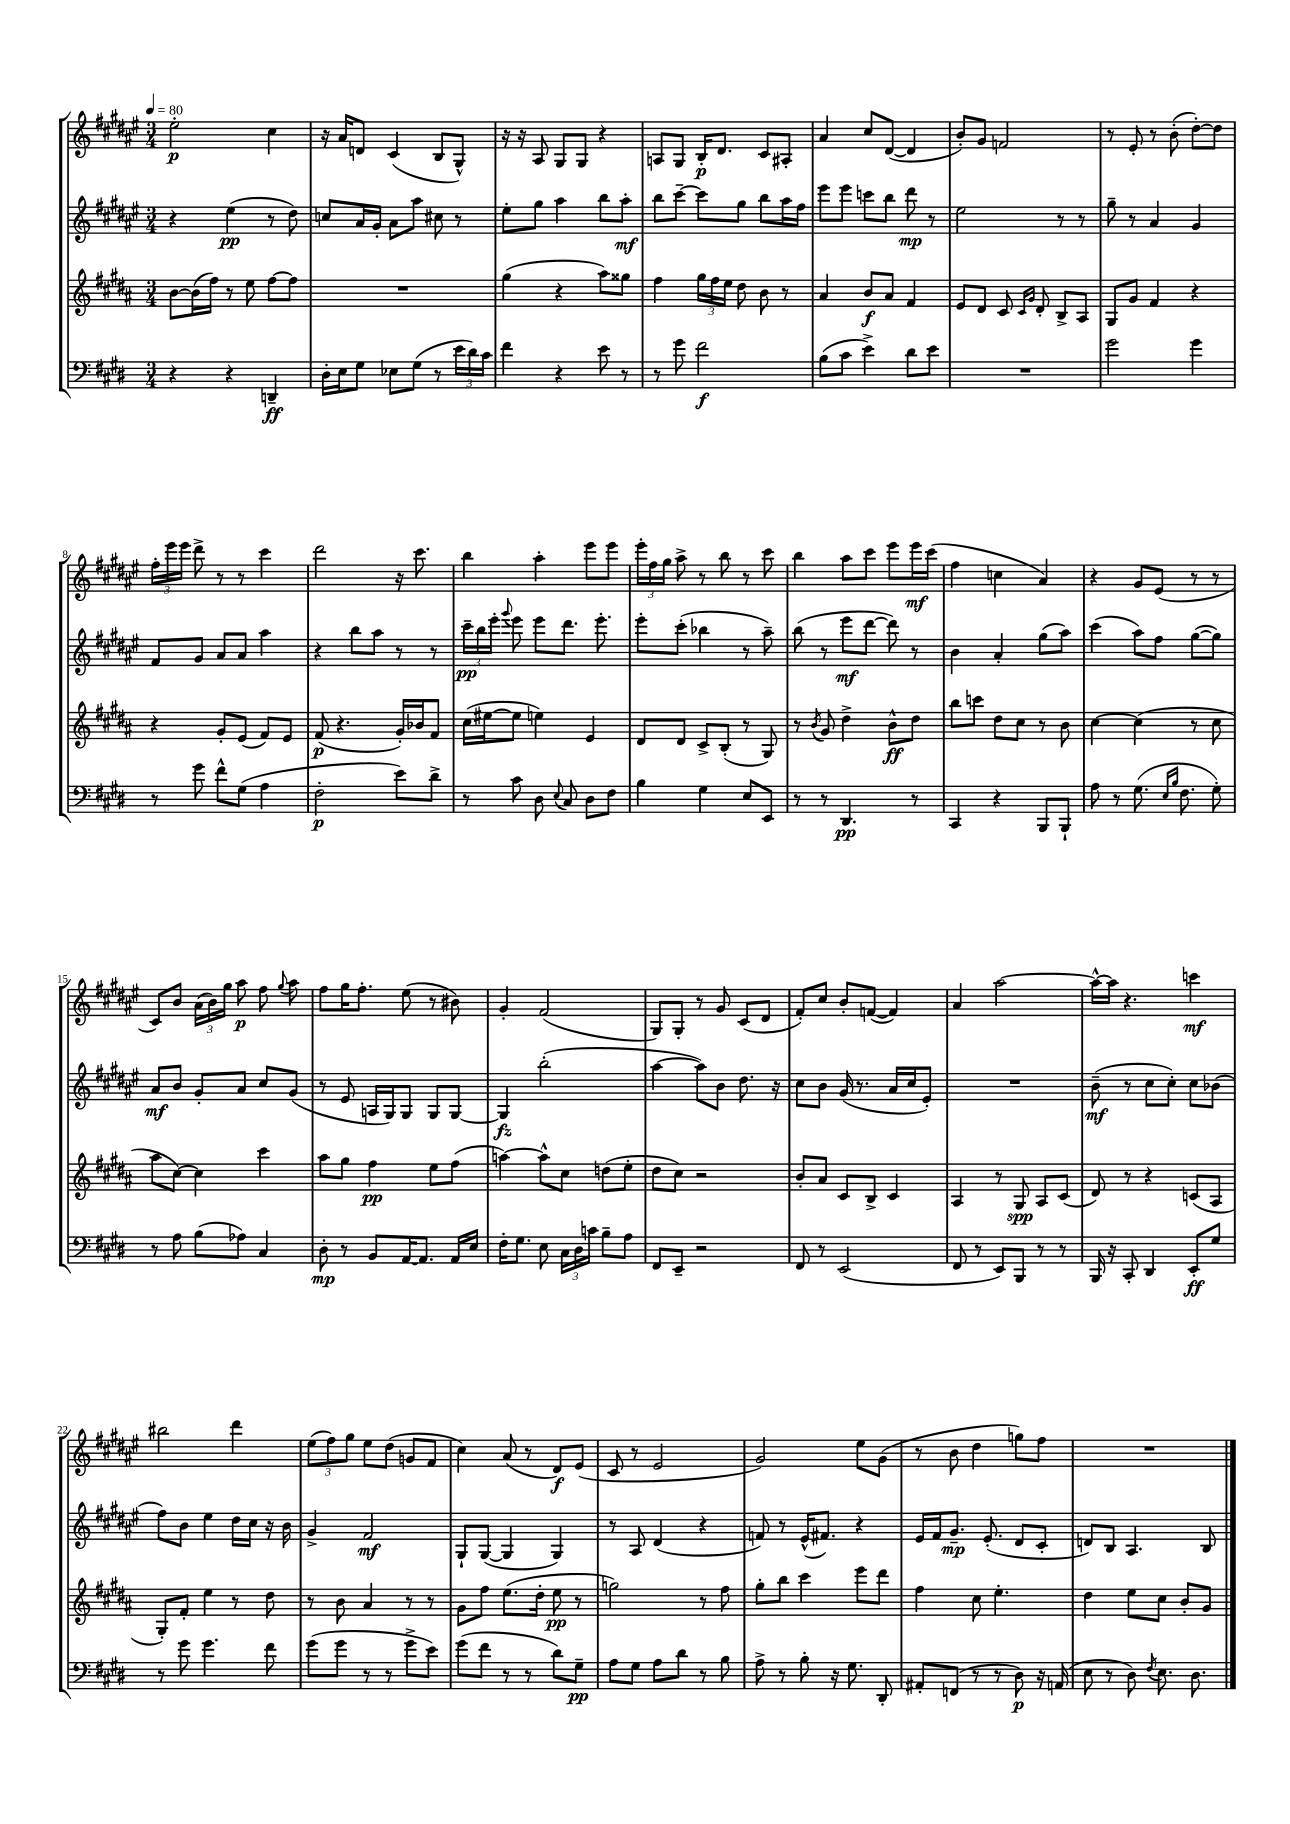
<<
\new StaffGroup <<
\new Staff = "s0" {
    \clef treble \key fis \major \numericTimeSignature \time 3/4 \tempo 4 = 80
    \autoBeamOff eis''2-.\p cis''4 |
    r16 ais'16[ d'8] cis'4( b8[ gis8]-^) |
    r16 r16 ais8 gis8[ gis8] r4 |
    a8[ gis8] b16[-.\p dis'8.] cis'8[ ais8]-. |
    ais'4 cis''8[ dis'8]~( dis'4 |
    b'8[-.) gis'8] f'2 |
    r8 eis'8-. r8 b'8-.( dis''8[~-.) dis''8] |
    \tuplet 3/2 { fis''16[-. eis'''16 eis'''16] } dis'''8-> r8 r8 cis'''4 |
    dis'''2 r16 cis'''8. |
    b''4 ais''4-. eis'''8[ eis'''8] |
    \tuplet 3/2 { eis'''16[-. fis''16 gis''16] } ais''8-> r8 b''8 r8 cis'''8 |
    b''4 ais''8[ cis'''8] eis'''8[ eis'''16\mf cis'''16]( |
    fis''4 c''4 ais'4) |
    r4 gis'8[ eis'8]( r8 r8 |
    cis'8[) b'8] \tuplet 3/2 { ais'16[( b'16) gis''16] } ais''8\p fis''8 \appoggiatura { gis''8 } ais''8 |
    fis''8[ gis''16 fis''8.]-. eis''8( r8 bis'8) |
    gis'4-. fis'2( |
    gis8[) gis8]-. r8 gis'8 cis'8[( dis'8] |
    fis'8[-.) cis''8] b'8[-. f'8]~( f'4) |
    ais'4 ais''2~ |
    ais''16[~-^ ais''16] r4. c'''4\mf |
    bis''2 dis'''4 |
    \tuplet 3/2 { eis''8[( fis''8) gis''8] } eis''8[ dis''8]( g'8[ fis'8] |
    cis''4) ais'8( r8 dis'8[\f) eis'8]( |
    cis'8 r8 eis'2 |
    gis'2) eis''8[ gis'8]( |
    r8 b'8 dis''4 g''8[) fis''8] |
    R2. \bar "|." |
}
\new Staff = "s1" {
    \clef treble \key fis \major \numericTimeSignature \time 3/4
    \autoBeamOff r4 eis''4\pp( r8 dis''8) |
    c''8[ ais'16 gis'16]-. ais'8[ ais''8] cis''8 r8 |
    eis''8[-. gis''8] ais''4 b''8[ ais''8]-.\mf |
    b''8[ cis'''8]~-- cis'''8[ gis''8] b''8[ ais''16 fis''16] |
    eis'''8[ eis'''8] c'''8[ b''8] dis'''8\mp r8 |
    eis''2 r8 r8 |
    gis''8-- r8 ais'4 gis'4 |
    fis'8[ gis'8] ais'8[ ais'8] ais''4 |
    r4 b''8[ ais''8] r8 r8 |
    \tuplet 3/2 { cis'''16[--\pp b''16 eis'''16]-. } \appoggiatura { gis'''8 } eis'''8 eis'''8[ dis'''8.] eis'''8.-. |
    eis'''8[-. cis'''8]-.( bes''4 r8 ais''8--) |
    b''8( r8 eis'''8[\mf dis'''8]~ dis'''8) r8 |
    b'4 ais'4-. gis''8[( ais''8]) |
    cis'''4( ais''8[) fis''8] gis''8[~( gis''8]) |
    ais'8[\mf b'8] gis'8[-. ais'8] cis''8[ gis'8]( |
    r8 eis'8 a16[ gis16) gis8] gis8[ gis8]~ |
    gis4\fz b''2-.( |
    ais''4~ ais''8[) b'8] dis''8. r16 |
    cis''8[ b'8] gis'16( r8. ais'16[ cis''16 eis'8]-.) |
    R2. |
    b'8--\mf( r8 cis''8[ cis''8]-.) cis''8[ bes'8]( |
    fis''8[) b'8] eis''4 dis''16[ cis''16] r16 b'16 |
    gis'4-> fis'2\mf |
    gis8[-! gis8]~( gis4 gis4) |
    r8 ais8 dis'4( r4 |
    f'8) r8 eis'16[-^( fis'8.]) r4 |
    eis'16[ fis'16 gis'8.]--\mp eis'8.-.( dis'8[ cis'8]-. |
    d'8[) b8] ais4. b8 \bar "|." |
}
\new Staff = "s2" {
    \clef treble \key b \major \numericTimeSignature \time 3/4
    \autoBeamOff b'8[~ b'16( fis''16]) r8 e''8 fis''8[~ fis''8] |
    R2. |
    gis''4( r4 ais''8[) gisis''8] |
    fis''4 \tuplet 3/2 { gis''16[ fis''16 e''16] } dis''8 b'8 r8 |
    ais'4 b'8[\f ais'8] fis'4 |
    e'8[ dis'8] cis'8 \grace { cis'16[ gis'16] } dis'8-. b8[-> ais8] |
    gis8[ gis'8] fis'4 r4 |
    r4 gis'8[-. e'8]( fis'8[) e'8] |
    fis'8\p( r4. gis'16[-.) bes'16 fis'8] |
    cis''16[( eis''16~ eis''8] e''4) e'4 |
    dis'8[ dis'8] cis'8[-> b8]-.( r8 gis8) |
    r8 \acciaccatura { b'8 } gis'8 dis''4-> b'8[-^\ff dis''8] |
    b''8[ c'''8] dis''8[ cis''8] r8 b'8 |
    cis''4~ cis''4( r8 cis''8 |
    ais''8[ cis''8]~) cis''4 cis'''4 |
    ais''8[ gis''8] fis''4\pp e''8[ fis''8]( |
    a''4~) a''8[-^ cis''8] d''8[( e''8]-. |
    dis''8[ cis''8]) r2 |
    b'8[-. ais'8] cis'8[ b8]-> cis'4 |
    ais4 r8 gis8\spp ais8[ cis'8]( |
    dis'8) r8 r4 c'8[( ais8] |
    gis8[-.) fis'8]-. e''4 r8 dis''8 |
    r8 b'8 ais'4 r8 r8 |
    gis'8[ fis''8] e''8.[( dis''16]-. e''8\pp r8 |
    g''2) r8 fis''8 |
    gis''8[-. b''8] cis'''4 e'''8[ dis'''8] |
    fis''4 cis''8 e''4.-. |
    dis''4 e''8[ cis''8] b'8[-. gis'8] \bar "|." |
}
\new Staff = "s3" {
    \clef bass \key e \major \numericTimeSignature \time 3/4
    \autoBeamOff r4 r4 d,4--\ff |
    dis16[-. e16 gis8] ees8[ gis8]( r8 \tuplet 3/2 { e'16[ dis'16) cis'16] } |
    fis'4 r4 e'8 r8 |
    r8 gis'8 fis'2\f |
    b8[( cis'8] e'4->) dis'8[ e'8] |
    R2. |
    gis'2 gis'4 |
    r8 gis'8 fis'8[-^ gis8]( a4 |
    fis2-.\p e'8[) dis'8]-> |
    r8 cis'8 dis8 \appoggiatura { e8 } cis8 dis8[ fis8] |
    b4 gis4 e8[ e,8] |
    r8 r8 dis,4.\pp r8 |
    cis,4 r4 b,,8[ b,,8]-! |
    a8 r8 gis8.( \grace { e16[ b16] } fis8. gis8-.) |
    r8 a8 b8[( aes8]) cis4 |
    dis8-.\mp r8 b,8[ a,16~ a,8.] a,16[ e16] |
    fis16[-. gis8.] e8 \tuplet 3/2 { cis16[ dis16 c'16] } b8[-- a8] |
    fis,8[ e,8]-- r2 |
    fis,8 r8 e,2( |
    fis,8 r8 e,8[) b,,8] r8 r8 |
    b,,16 r16 cis,8-. dis,4 e,8[-.\ff gis8] |
    r8 gis'8 gis'4. fis'8 |
    gis'8[( gis'8] r8 r8 gis'8[-> e'8]) |
    gis'8[( fis'8] r8 r8 dis'8[) gis8]--\pp |
    a8[ gis8] a8[ dis'8] r8 b8 |
    a8-> r8 b8-. r16 gis8. dis,8-. |
    ais,8[-. f,8]( r8 r8 dis8\p) r16 a,16( |
    e8 r8 dis8) \acciaccatura { fis8 } e8. dis8. \bar "|." |
}
>>
>>
